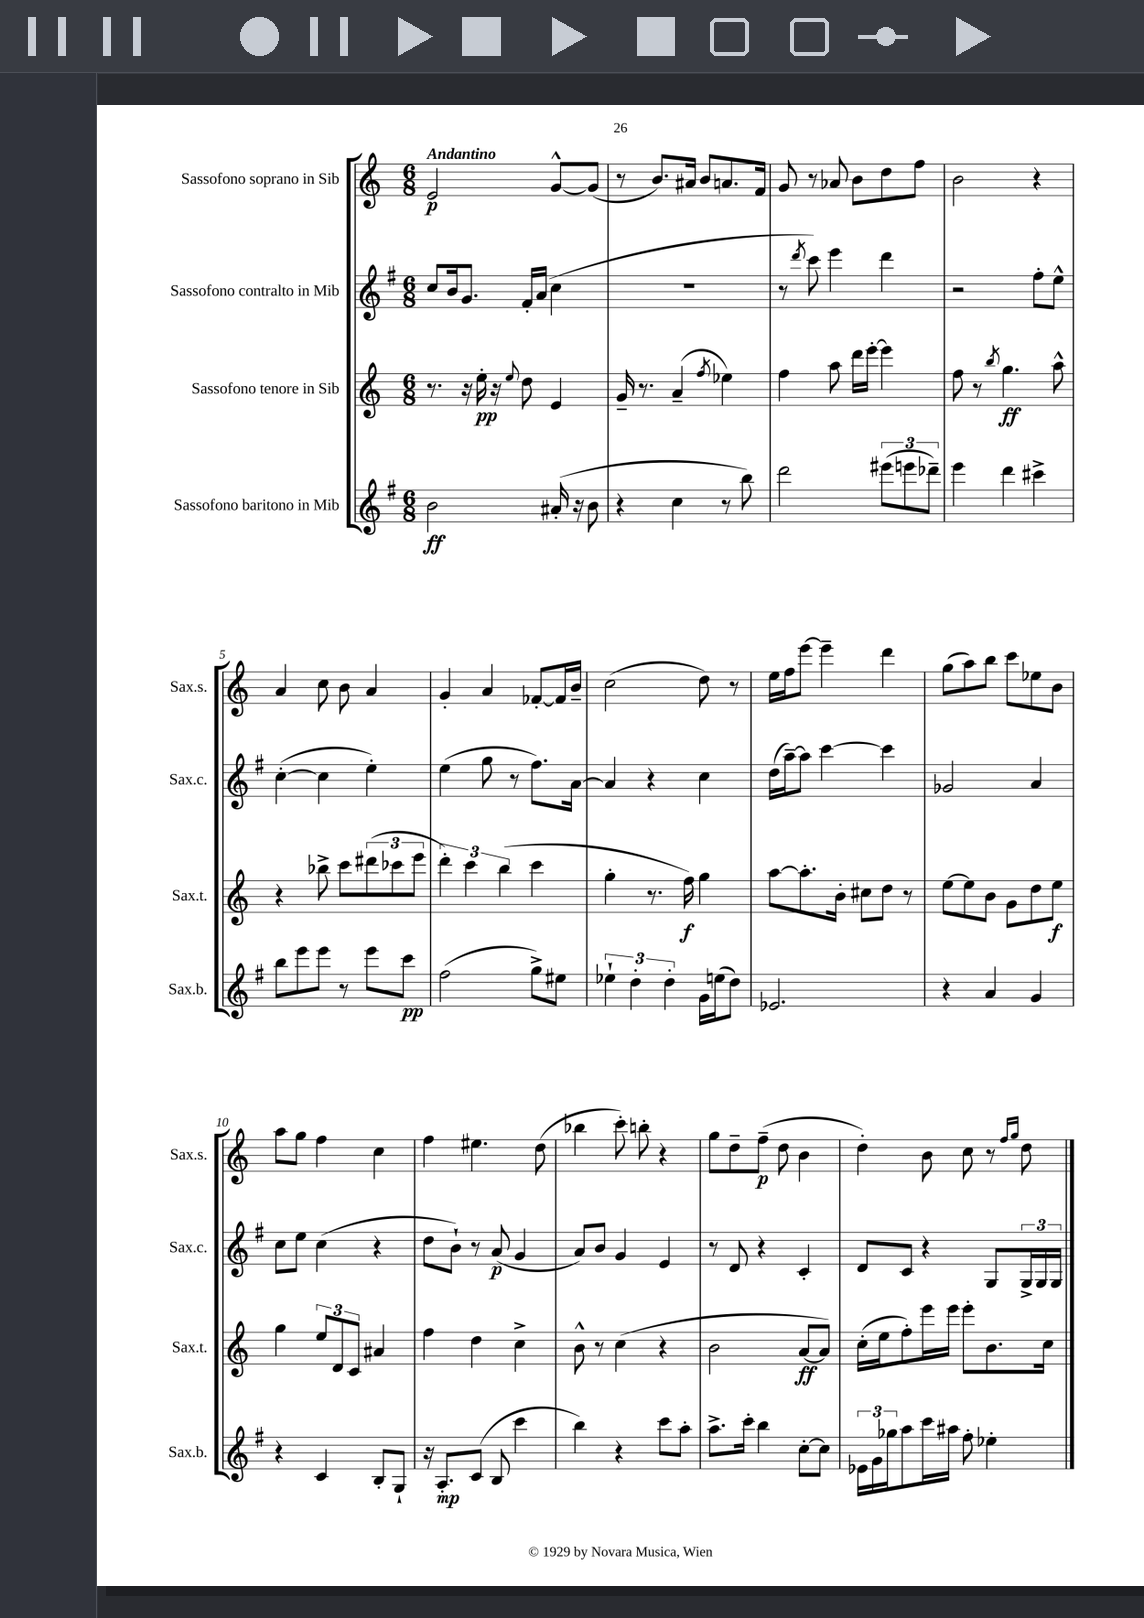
<<
\new StaffGroup <<
\new Staff = "s0" \with { instrumentName = "Sassofono soprano in Sib" shortInstrumentName = "Sax.s." } {
    \clef treble \key c \major \numericTimeSignature \time 6/8 \tempo "Andantino"
    e'2\p g'8~-^ g'8( |
    r8 b'8.) ais'16 b'8 a'8. f'16 |
    g'8 r8 aes'8 b'8 d''8 f''8 |
    b'2 r4 |
    a'4 c''8 b'8 a'4 |
    g'4-. a'4 fes'8~-. fes'16 b'16-- |
    c''2( d''8) r8 |
    e''16 f''16 e'''8~ e'''4-- d'''4 |
    g''8( a''8) b''8 c'''8 ees''8 b'8 |
    a''8 g''8 f''4 c''4 |
    f''4 eis''4. d''8( |
    bes''4 c'''8-.) b''8-. r4 |
    g''8 d''8-- f''8--\p( d''8 b'4 |
    d''4-.) b'8 c''8 r8 \grace { f''16 g''16 } d''8 \bar "|." |
}
\new Staff = "s1" \with { instrumentName = "Sassofono contralto in Mib" shortInstrumentName = "Sax.c." } {
    \clef treble \key g \major \numericTimeSignature \time 6/8
    c''8 b'16 g'8. fis'16-. a'16( c''4 |
    R2. |
    r8 \acciaccatura { d'''8 } c'''8) e'''4 d'''4 |
    r2 fis''8-. e''8-^ |
    c''4~-.( c''4 e''4-.) |
    e''4( g''8 r8 fis''8.) a'16~ |
    a'4 r4 c''4 |
    d''16( a''16~--) a''8 c'''4~ c'''4 |
    ges'2 a'4 |
    c''8 e''8 c''4( r4 |
    d''8 b'8-!) r8 a'8\p( g'4 |
    a'8) b'8 g'4 e'4 |
    r8 d'8 r4 c'4-. |
    d'8 c'8 r4 g8 \tuplet 3/2 { g16-> g16 g16 } \bar "|." |
}
\new Staff = "s2" \with { instrumentName = "Sassofono tenore in Sib" shortInstrumentName = "Sax.t." } {
    \clef treble \key c \major \numericTimeSignature \time 6/8
    r8. r16 e''16-.\pp r16 \appoggiatura { e''8 } d''8 e'4 |
    g'16-- r8. a'4--( \acciaccatura { f''8 } ees''4) |
    f''4 a''8 d'''16 e'''16~-. e'''4 |
    f''8 r8 \acciaccatura { b''8 } g''4.\ff a''8-^ |
    r4 bes''8-> c'''8 \tuplet 3/2 { dis'''8( ces'''8 e'''8 } |
    \tuplet 3/2 { d'''4-.) c'''4 b''4( } c'''4 |
    g''4-. r8. f''16\f) g''4 |
    a''8~ a''8.-. b'16-. cis''8 d''8 r8 |
    e''8~ e''8 b'8 g'8 d''8 e''8\f |
    g''4 \tuplet 3/2 { e''8 d'8 c'8 } ais'4 |
    f''4 d''4 c''4-> |
    b'8-^ r8 c''4( r4 |
    b'2 a'8~\ff a'8) |
    c''16-.( e''16 f''8-.) e'''16 e'''16 e'''8-. b'8. c''16 \bar "|." |
}
\new Staff = "s3" \with { instrumentName = "Sassofono baritono in Mib" shortInstrumentName = "Sax.b." } {
    \clef treble \key g \major \numericTimeSignature \time 6/8
    b'2\ff ais'16-.( r16 b'8 |
    r4 c''4 r8 b''8) |
    d'''2 \tuplet 3/2 { eis'''8( e'''8 des'''8--) } |
    e'''4 d'''4 cis'''4-> |
    b''8 e'''8 e'''8 r8 e'''8 c'''8\pp |
    fis''2( g''8->) eis''8 |
    \tuplet 3/2 { ees''4-! d''4-. d''4-. } g'16 e''16( d''8) |
    ees'2. |
    r4 a'4 g'4 |
    r4 c'4 b8-. g8-! |
    r16 a8.-.\mp c'8( b8 c'''4 |
    b''4) r4 c'''8 a''8-. |
    a''8.-> c'''16-. b''4 c''8~-. c''8 |
    \tuplet 3/2 { ees'16 g'16 ges''16 } a''8 c'''16 ais''16 fis''8-. ees''4-. \bar "|." |
}
>>
>>
